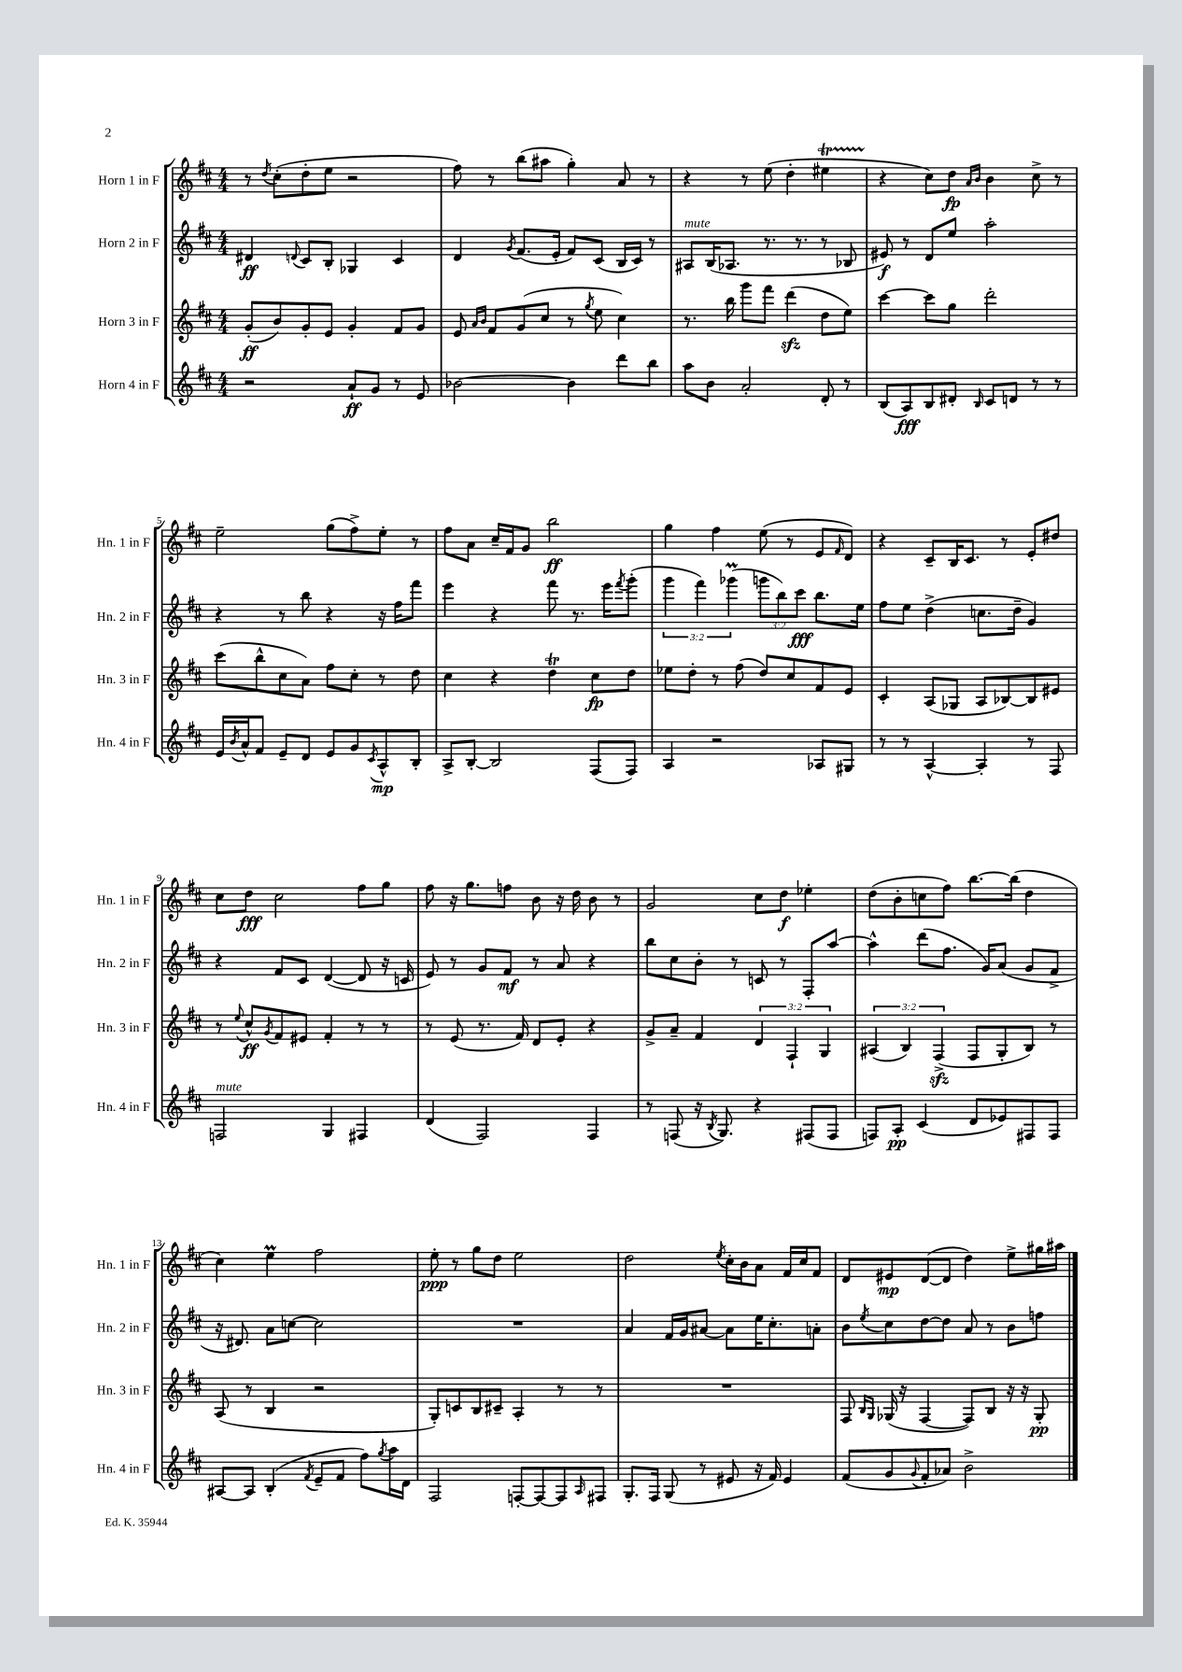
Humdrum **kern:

**kern	**dynam	**kern	**dynam	**kern	**dynam	**kern	**dynam
*part4	*part4	*part3	*part3	*part2	*part2	*part1	*part1
*staff4	*staff4	*staff3	*staff3	*staff2	*staff2	*staff1	*staff1
*I"Horn 4 in F	*	*I"Horn 3 in F	*	*I"Horn 2 in F	*	*I"Horn 1 in F	*
*I'Hn. 4 in F	*	*I'Hn. 3 in F	*	*I'Hn. 2 in F	*	*I'Hn. 1 in F	*
*clefG2	*	*clefG2	*	*clefG2	*	*clefG2	*
*k[f#c#]	*	*k[f#c#]	*	*k[f#c#]	*	*k[f#c#]	*
*M4/4	*	*M4/4	*	*M4/4	*	*M4/4	*
=1	=1	=1	=1	=1	=1	=1	=1
2r	.	(8g'/L	ff	4d#X/	ff	8r	.
.	.	.	.	.	.	8qdd/	.
.	.	8b/)	.	.	.	(8cc#'\L	.
.	.	.	.	8qqdn/	.	.	.
.	.	8g'/	.	8c#/L	.	8dd'\	.
.	.	8e/J	.	8B'/J	.	8ee\J	.
8a`/L	ff	4g'/	.	4G-X/	.	2r	.
8g/J	.	.	.	.	.	.	.
8r	.	8f#/L	.	4c#/	.	.	.
8e/	.	8g/J	.	.	.	.	.
=2	=2	=2	=2	=2	=2	=2	=2
[2b-X\	.	8e/	.	4d/	.	8ff#\)	.
.	.	16qqa/LL	.	.	.	.	.
.	.	16qqb/JJ	.	.	.	.	.
.	.	8f#/L	.	.	.	8r	.
.	.	.	.	8qg/	.	.	.
.	.	(8g/	.	(8.f#/L	.	(8bb\L	.
.	.	8cc#/J	.	.	.	8aa#X\J	.
.	.	.	.	16e'/Jk	.	.	.
4b-\]	.	8r	.	8f#/L)	.	4gg'\)	.
.	.	8qgg/	.	.	.	.	.
.	.	8ee\	.	(8c#/J	.	.	.
8ddd\L	.	4cc#\)	.	16B/LL	.	8a/	.
.	.	.	.	16c#/JJ)	.	.	.
8bb\J	.	.	.	8r	.	8r	.
=3	=3	=3	=3	=3	=3	=3	=3
!	!	!	!	!LO:TX:a:i:t=mute	!	!	!
8aa\L	.	8.r	.	8A#X/L	.	4r	.
8b\J	.	.	.	(16B/K	.	.	.
.	.	16bb\	.	8.A-X/J	.	.	.
2a'/	.	8ggg\L	.	.	.	8r	.
.	.	8fff#\J	.	8.r	.	(8ee\	.
.	.	(4dddzz\	.	.	.	4dd'\	.
.	.	.	.	8.r	.	.	.
8d'/	.	8dd\L	.	8r	.	4ee#Xt\	.
8r	.	8ee\J)	.	8B-X/	.	.	.
=4	=4	=4	=4	=4	=4	=4	=4
(8B/L	.	[4ccc#\	.	8e#X/)	f	4r	.
8A/)	fff	.	.	8r	.	.	.
8B/	.	8ccc#\L]	.	8d/L	.	8cc#\L)	.
8d#X'/J	.	8gg\J	.	8ee/J	.	8dd\J	fp
.	.	.	.	.	.	16qqa/LL	.
16qqB/	.	.	.	.	.	16qqb/JJ	.
8c#/L	.	2ddd'\	.	2aa'\	.	4b\	.
8dn/J	.	.	.	.	.	.	.
8r	.	.	.	.	.	8cc#^\	.
8r	.	.	.	.	.	8r	.
!!LO:LB:g=z
=5	=5	=5	=5	=5	=5	=5	=5
16e/LL	.	(8ccc#\L	.	4r	.	2ee~\	.
8qb/	.	.	.	.	.	.	.
16a^^/J	.	.	.	.	.	.	.
8f#/J	.	8bb^^\	.	.	.	.	.
8e~/L	.	8cc#\	.	8r	.	.	.
8d/J	.	8a\J)	.	8bb\	.	.	.
8e/L	.	8ff#\L	.	4r	.	(8gg\L	.
8g/	.	8cc#'\J	.	.	.	8ff#^\)	.
8qc#/	.	.	.	.	.	.	.
8A^^/	mp	8r	.	16r	.	8ee'\J	.
.	.	.	.	16ff#\KL	.	.	.
8B'/J	.	8dd\	.	8fff#\J	.	8r	.
=6	=6	=6	=6	=6	=6	=6	=6
8A^/L	.	4cc#\	.	4eee\	.	8ff#\L	.
[8B'/J	.	.	.	.	.	8a\J	.
2B/]	.	4r	.	4r	.	16cc#~/LL	.
.	.	.	.	.	.	16f#/J	.
.	.	.	.	.	.	8g/J	.
.	.	4ddT\	.	8fff#\	.	2bb\	ff
.	.	.	.	8.r	.	.	.
(8F#/L	.	8cc#\L	fp	.	.	.	.
.	.	.	.	16eee\KL	.	.	.
.	.	.	.	8qfff#/	.	.	.
8F#/J)	.	8dd\J	.	(8ggg'\J	.	.	.
=7	=7	=7	=7	=7	=7	=7	=7
4A/	.	8ee-X\L	.	6ggg\	.	4gg\	.
.	.	8dd'\J	.	.	.	.	.
.	.	.	.	6fff#\)	.	.	.
2r	.	8r	.	.	.	4ff#\	.
.	.	.	.	(6ggg-XM\	.	.	.
.	.	(8ff#\	.	.	.	.	.
.	.	8dd/L)	.	12gggn\L	.	(8ee\	.
.	.	.	.	12bb\)	.	.	.
.	.	8cc#/	.	.	.	8r	.
.	.	.	.	12ccc#\J	fff	.	.
8A-X/L	.	8f#/	.	8.bb\L	.	8e/L	.
.	.	.	.	.	.	16qqf#/	.
8G#X/J	.	8e/J	.	.	.	8d/J)	.
.	.	.	.	16ee\Jk	.	.	.
=8	=8	=8	=8	=8	=8	=8	=8
8r	.	4c#'/	.	8ff#\L	.	4r	.
8r	.	.	.	8ee\J	.	.	.
[4A^^/	.	(8A/L	.	(4dd^\	.	8c#~/L	.
.	.	8G-X/J	.	.	.	16B/K	.
.	.	.	.	.	.	8.c#/J	.
4A'/]	.	8A/L	.	8.ccn\L	.	.	.
.	.	[8B-X/)	.	.	.	8r	.
.	.	.	.	16dd~\Jk	.	.	.
8r	.	8B-/]	.	4g/)	.	8e'/L	.
8F#/	.	8e#X/J	.	.	.	8dd#X/J	.
!!LO:LB:g=z
=9	=9	=9	=9	=9	=9	=9	=9
!LO:TX:a:i:t=mute	!	!	!	!	!	!	!
2Fn/	.	8r	.	4r	.	8cc#\L	.
.	.	8qqee/	.	.	.	.	.
.	.	8cc#^^/L	ff	.	.	8dd\J	fff
.	.	8qg/	.	.	.	.	.
.	.	8f#/	.	8f#/L	.	2cc#\	.
.	.	8e#X/J	.	8c#/J	.	.	.
4G/	.	4f#'/	.	([4d/	.	.	.
4F#X/	.	8r	.	8d/]	.	8ff#\L	.
.	.	8r	.	16r	.	8gg\J	.
.	.	.	.	16cn/	.	.	.
=10	=10	=10	=10	=10	=10	=10	=10
(4d/	.	8r	.	8e/)	.	8ff#\	.
.	.	(8e/	.	8r	.	16r	.
.	.	.	.	.	.	8.gg\L	.
2F#/)	.	8.r	.	8g/L	.	.	.
.	.	.	.	8f#/J	mf	8ffn\J	.
.	.	16f#/)	.	.	.	.	.
.	.	8d/L	.	8r	.	8b\	.
.	.	8e'/J	.	8a/	.	16r	.
.	.	.	.	.	.	16dd\	.
4F#/	.	4r	.	4r	.	8b\	.
.	.	.	.	.	.	8r	.
=11	=11	=11	=11	=11	=11	=11	=11
8r	.	8g^/L	.	8bb\L	.	2g/	.
(8Fn/	.	8a~/J	.	8cc#\	.	.	.
16r	.	4f#/	.	8b'\J	.	.	.
8qB/	.	.	.	.	.	.	.
8.G/)	.	.	.	.	.	.	.
.	.	.	.	8r	.	.	.
4r	.	6d/	.	8cn/	.	8cc#\L	.
.	.	.	.	8r	.	8dd\J	f
.	.	6F#`/	.	.	.	.	.
(8F#X/L	.	.	.	8F#'/L	.	4ee-X'\	.
.	.	6G/	.	.	.	.	.
8F#/J	.	.	.	[8aa/J	.	.	.
=12	=12	=12	=12	=12	=12	=12	=12
8Fn/L)	.	(6A#X/	.	4aa^^\]	.	(8dd\L	.
8A'/J	pp	.	.	.	.	8b'\	.
.	.	6B/)	.	.	.	.	.
(4c#/	.	.	.	(8ddd\L	.	8ccn\	.
.	.	(6F#zz^/	.	.	.	.	.
.	.	.	.	8.ff#\J	.	8ff#\J)	.
8d/L	.	8F#/L	.	.	.	[8.bb\L	.
.	.	.	.	16g/KL)	.	.	.
8e-X/)	.	8G'/	.	(8a/J	.	.	.
.	.	.	.	.	.	(16bb\Jk]	.
8F#X/	.	8B/J)	.	8g/L	.	4dd\	.
8F#/J	.	8r	.	8f#^/J	.	.	.
!!LO:LB:g=z
=13	=13	=13	=13	=13	=13	=13	=13
[8A#X/L	.	(8A/	.	16r	.	4cc#\)	.
.	.	.	.	8.d#X/)	.	.	.
8A#/J]	.	8r	.	.	.	.	.
(4B'/	.	4B/	.	8a\L	.	4eeM\	.
.	.	.	.	[8ccn\J	.	.	.
8qf#/	.	.	.	.	.	.	.
8e~/L	.	2r	.	2cc\]	.	2ff#\	.
8f#/J	.	.	.	.	.	.	.
8ff#\L)	.	.	.	.	.	.	.
8qgg/	.	.	.	.	.	.	.
16aa\L	.	.	.	.	.	.	.
16d\JJ	.	.	.	.	.	.	.
=14	=14	=14	=14	=14	=14	=14	=14
2F#/	.	8G'/L)	.	1r	.	8ee'\	ppp
.	.	8cn/	.	.	.	8r	.
.	.	8B/	.	.	.	8gg\L	.
.	.	8c#X~/J	.	.	.	8dd\J	.
[8Fn'/L	.	4A'/	.	.	.	2ee\	.
8F/_	.	.	.	.	.	.	.
8F/]	.	8r	.	.	.	.	.
16qqA/	.	.	.	.	.	.	.
8F#X/J	.	8r	.	.	.	.	.
=15	=15	=15	=15	=15	=15	=15	=15
8.G'/L	.	1r	.	4a/	.	2dd\	.
16F#/Jk	.	.	.	.	.	.	.
(8G/	.	.	.	16f#/LL	.	.	.
.	.	.	.	16g/J	.	.	.
8r	.	.	.	[8a#X/J	.	.	.
.	.	.	.	.	.	8qee/	.
8e#X/	.	.	.	8a#\L]	.	16cc#'\LL	.
.	.	.	.	.	.	16b\J	.
16r	.	.	.	16ee\K	.	8a\J	.
16f#/)	.	.	.	8.cc#'\	.	.	.
4e#/	.	.	.	.	.	16f#/LL	.
.	.	.	.	.	.	16cc#/J	.
.	.	.	.	8an'\J	.	8f#/J	.
=16	=16	=16	=16	=16	=16	=16	=16
(8f#/L	.	8F#/	.	8b\L	.	8d/L	.
.	.	16qqB/LL	.	.	.	.	.
.	.	16qqG/JJ	.	8qee/	.	.	.
8g/	.	(16G-X/	.	8cc#\	.	8e#X/	mp
.	.	16r	.	.	.	.	.
8qqg/	.	.	.	.	.	.	.
8f#'/	.	[4F#/	.	[8dd\	.	([8d/	.
8a-X/J)	.	.	.	8dd\J]	.	8d/J]	.
2b^\	.	8F#/L])	.	8a/	.	4dd\)	.
.	.	8B/J	.	8r	.	.	.
.	.	16r	.	8b\L	.	8ee^\L	.
.	.	16r	.	.	.	.	.
.	.	8G-'/	pp	8ffn\J	.	16gg#X\L	.
.	.	.	.	.	.	16aa#X\JJ	.
==	==	==	==	==	==	==	==
*-	*-	*-	*-	*-	*-	*-	*-
